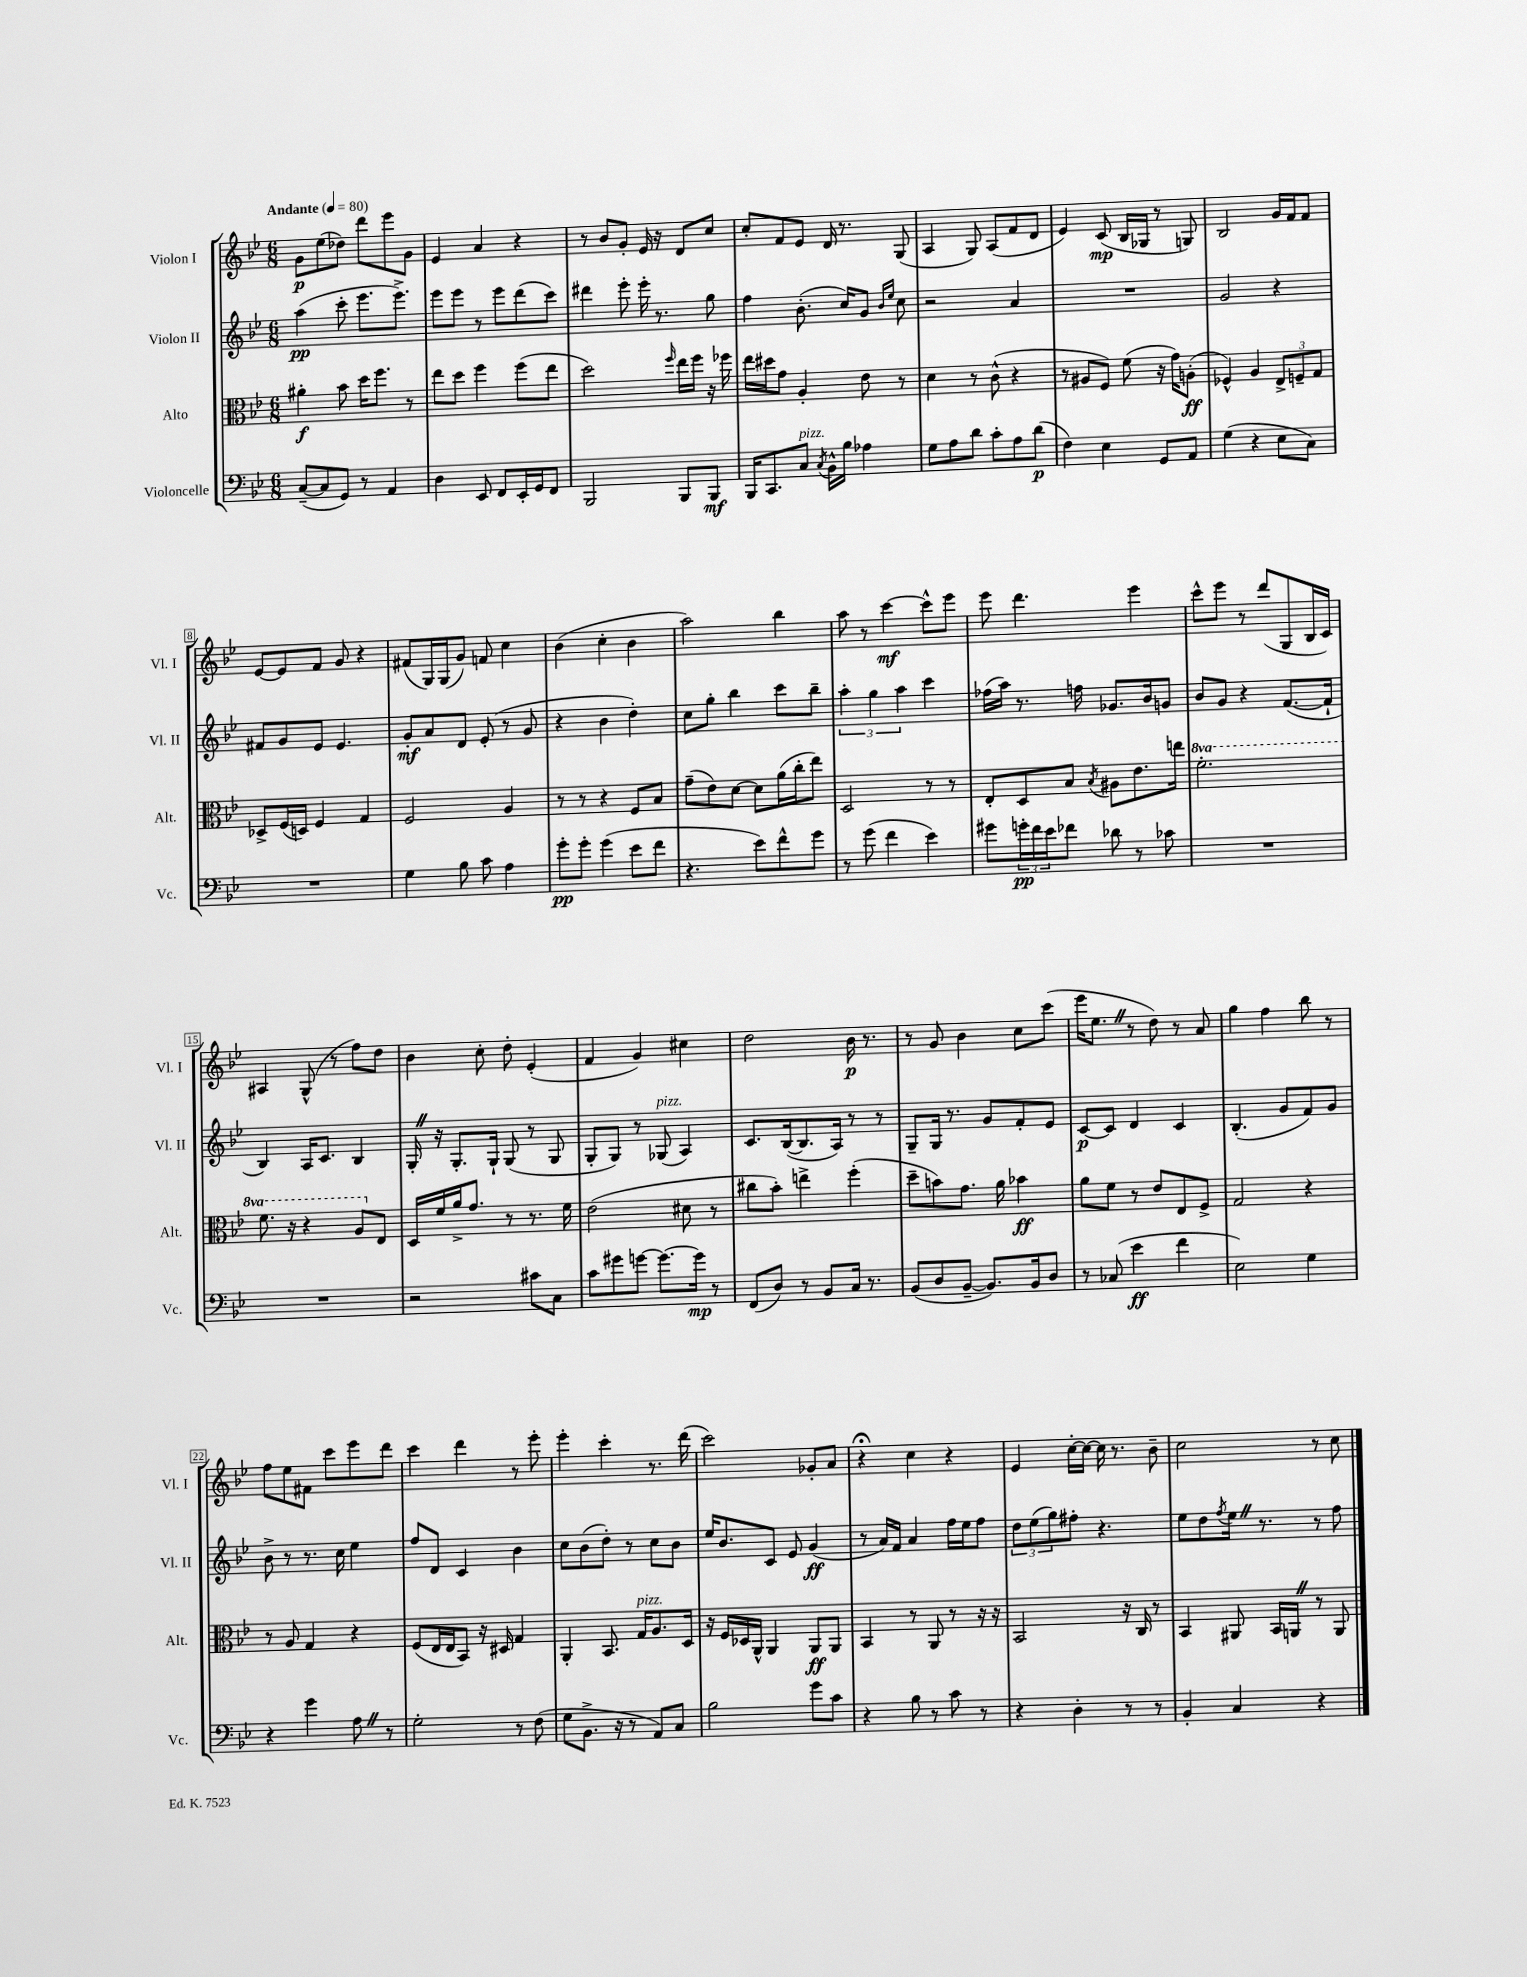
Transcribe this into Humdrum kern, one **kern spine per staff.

**kern	**kern	**kern	**kern
*staff4	*staff3	*staff2	*staff1
*clefF4	*clefC3	*clefG2	*clefG2
*k[b-e-]	*k[b-e-]	*k[b-e-]	*k[b-e-]
*M6/8	*M6/8	*M6/8	*M6/8
*MM80	*MM80	*MM80	*MM80
([8C~/L	4a#'\	(4aa\	8g\L
8C/]	.	.	(8ee-\
8GG/J)	8b-\	8ccc'\	8dd-\J)
8r	16dd\LK	8.eee-\L	8ddd\L
.	8.ff\J	.	.
4AA/	.	.	8eee-\
.	.	8.eee-^\J)	.
.	8r	.	8g\J
=	=	=	=
4D\	8ee-\L	8eee-\L	4e-/
.	8dd\J	8eee-\J	.
8EE-/	4ff\	8r	4a/
8FF/L	.	8eee-\L	.
16EE-'/L	(8ff\L	(8ddd\	4r
16GG/J	.	.	.
8FF/J	8ee-\J	8ccc\J)	.
=	=	=	=
2BBB-/	2dd\)	4ddd#\	8r
.	.	.	8b-/L
.	.	8eee-'\	8g'/J
.	.	16eee-'\	16e-/
.	.	8.r	16r
.	16qqff/	.	.
8BBB-/L	16ee-\LL	.	8d/L
.	16ff\JJ	.	.
8BBB-/J	16r	8gg\	8cc/J
.	16ff-\	.	.
=	=	=	=
16BBB-/LK	16ee-\LL	4ff\	8cc'/L
8.CC/	16dd#\J	.	.
.	8g\J	.	8f/
8C/J	4A'/	(8.b-'\	8e-/J
8qC/	.	.	.
16BB-^^\LL	.	.	16d/
16B-\JJ	.	16cc/LK)	8.r
4A-\	8e-\	8g/J	.
.	.	16qqb-/LL	.
.	.	16qqee-/JJ	.
.	8r	8cc\	(8G/
=	=	=	=
8G\L	4d\	2r	4A/
8A\	.	.	.
8d\J	8r	.	8G/)
8c'\L	(8c^^\	.	(8A/L
8A\	4r	4a/	8f/
(8d\J	.	.	8d/J
=	=	=	=
4F\)	8r	2.r	4e-/)
.	8A#/L	.	.
4E-\	8F/J)	.	(8c/
.	(8f\	.	16B-/LL
.	.	.	16G-/JJ
8GG/L	16r	.	8r
.	16g\LK)	.	.
8AA/J	(8A'\J	.	8G/)
=	=	=	=
(4G\	4F-^^/)	2g/	2B-/
4r	4A/	.	.
8E-\L	12E-^/L	4r	16g/LL
.	.	.	16f/J
.	12F~/	.	.
8C\J)	.	.	8f/J
.	12G/J	.	.
=	=	=	=
2.r	8D-^/L	8f#/L	[8e-/L
.	(16F/L	8g/	8e-/]
.	16D/JJ)	.	.
.	4F/	8e-/J	8f/J
.	.	4.e-/	8g/
.	4G/	.	4r
=	=	=	=
4G\	2F/	8g'/L	(8f#/L
.	.	8a/	16G/L)
.	.	.	(16G/J
8B-\	.	8d/J	8g/J)
8c\	.	(8e-'/	8f/
4A\	4A/	8r	4cc\
.	.	8g/	.
=	=	=	=
8g'\L	8r	4r	(4b-\
8g'\J	8r	.	.
(4g\	4r	4b-\	4cc'\
8e-\L	8F/L	4dd'\)	4b-\
8f\J	8B-/J	.	.
=	=	=	=
4.r	(8g~\L	8cc\L	2aa\)
.	8e-\)	8gg'\J	.
.	[8d\J	4bb-\	.
8e-\L)	8d\]L	.	.
8f^^\	(16a\L	8ccc\L	4bb-\
.	16cc'\J	.	.
8g\J	8ee-\J)	8bb-~\J	.
=	=	=	=
8r	2D/	6aa'\	8aa\
(8g\	.	.	8r
.	.	6gg\	.
4f\	.	.	[4ccc\
.	.	6aa\	.
4e-\)	8r	4ccc\	8ccc^^\]L
.	8r	.	8eee-\J
=	=	=	=
8g#\L	8E-'/L	(16ff-\LL	8eee-\
.	.	16aa\JJ)	.
24g'\L	8D/	8.r	4.ddd\
24f\	.	.	.
24e-\J	.	.	.
8f-\J	8B-/J	.	.
.	.	16ff\	.
.	8qB-/	.	.
8d-\	8A#\L	8.g-/L	.
8r	8.e-\	.	4eee-\
.	.	16b-/k	.
8c-\	.	8g/J	.
.	16ee\Jk	.	.
=	=	=	=
2.r	2.ff'\	8b-/L	8ccc^^\L
.	.	8g/J	8eee-\J
.	.	4r	8r
.	.	.	(8ddd/L
.	.	([8.f/L	8G/
.	.	.	16B-/L
.	.	16f`/]Jk	16c/JJ)
=	=	=	=
2.r	8.ff\	4B-/)	4A#/
.	16r	.	.
.	4r	16A/LK	(8G^^/
.	.	8.c/J	.
.	.	.	8r
.	8a/L	4B-/	8ff\L)
.	8E-/J	.	8dd\J
=	=	=	=
2r	16D/LL	16G'/	4b-\
.	16f/	16r	.
.	16a^/J	8.G'/L	.
.	8.g/J	.	.
.	.	.	8cc'\
.	.	16G`/Jk	.
.	8r	(8G/	8dd'\
8c#\L	8.r	8r	(4e-'/
8C\J	.	8G/	.
.	16f\	.	.
=	=	=	=
8c\L	(2e-\	8G'/L	4f/
8g#\	.	8G/J)	.
[8g\J	.	8r	4g/)
8.g\_L	.	(8G-/	.
.	8d#\	4A/)	4cc#\
16g\]Jk	.	.	.
8r	8r	.	.
=	=	=	=
(8FF/L	8cc#\L	8.c/L	2dd\
8D/J)	8b-'\J)	.	.
.	.	([16B-/k	.
8r	4ee^\	8.B-/]	.
8BB-/L	.	.	.
.	.	16A/Jk)	.
16C/Jk	(4ff'\	8r	16b-\
8.r	.	.	8.r
.	.	8r	.
=	=	=	=
(8BB-/L	8dd~\L	8G~/L	8r
8D/	8b\)	16G/Jk	8g/
.	.	8.r	.
[8BB-~/J	8.g\J	.	4b-\
8.BB-/]L)	.	8g/L	.
.	16a\	.	.
.	4b-\	8f'/	8cc\L
16BB-/k	.	.	.
8D/J	.	8e-/J	(8ccc\J
=	=	=	=
8r	8a\L	[8c/L	16eee-\LK
.	.	.	8.ee-\J
(8C-/	8f\J	8c/]J	.
4e-\	8r	4d/	8r
.	8e-/L	.	8dd\)
4f\	8E-/	4c/	8r
.	8F^/J	.	8a/
=	=	=	=
2E-\)	2G/	(4.B-'/	4gg\
.	.	.	4ff\
.	.	8g/L	.
4G\	4r	8f/)	8bb-\
.	.	8g/J	8r
=	=	=	=
4r	8r	8b-^\	8ff\L
.	8A/	8r	8ee-\
4g\	4G/	8.r	8f#\J
.	.	.	8ccc\L
.	.	16cc\	.
8A\	4r	4ee-\	8eee-\
8r	.	.	8ddd\J
=	=	=	=
2G'\	(8F/L	8ff/L	4ccc\
.	16E-/L	8d/J	.
.	16E-/J	.	.
.	8BB-/J)	4c/	4ddd\
.	16r	.	.
.	16D#/	.	.
8r	4G/	4b-\	8r
(8F\	.	.	8eee-'\
=	=	=	=
8G\L	4AA'/	8cc\L	4eee-'\
8.BB-^\J	.	(8b-\	.
.	8.BB-/	8dd'\J)	4ccc'\
16r	.	.	.
8r	.	8r	.
.	16G/LK	.	.
8AA/L)	8.A/	8cc\L	8.r
8C/J	.	8b-\J	.
.	16D/Jk	.	(16ddd\
=	=	=	=
2B-\	16r	16ee-/LK	2ccc\)
.	16F/LL	8.b-/	.
.	16D-/	.	.
.	16AA^^/JJ	.	.
.	4AA/	8c/J	.
.	.	8e-/	.
8g\L	8AA/L	(4g/	8g-'/L
8c\J	8AA/J	.	8a/J
=	=	=	=
4r	4BB-/	8r	4r;
.	.	16a/LL)	.
.	.	16f/JJ	.
8B-\	8r	4a/	4cc\
8r	8AA/	.	.
8c\	8r	16ff\LL	4r
.	.	16ee-\J	.
8r	16r	8ff\J	.
.	16r	.	.
=	=	=	=
4r	2BB-/	12dd\L	4e-/
.	.	(12ee-\	.
.	.	12gg\)	.
4D'\	.	8ff#'\J	[16cc'\LL
.	.	.	16cc\_JJ
.	.	4.r	16cc\]
.	.	.	8.r
8r	16r	.	.
.	16C/	.	.
8r	8r	.	8b-~\
=	=	=	=
4BB-'/	4BB-/	8ee-\L	2cc\
.	.	8dd\	.
.	.	8qff/	.
4C/	8AA#/	16ee-\Jk	.
.	.	8.r	.
.	16BB-/LL	.	.
.	16AA/JJ	.	.
4r	8r	8r	8r
.	8AA/	8ff\	8cc\
==	==	==	==
*-	*-	*-	*-
